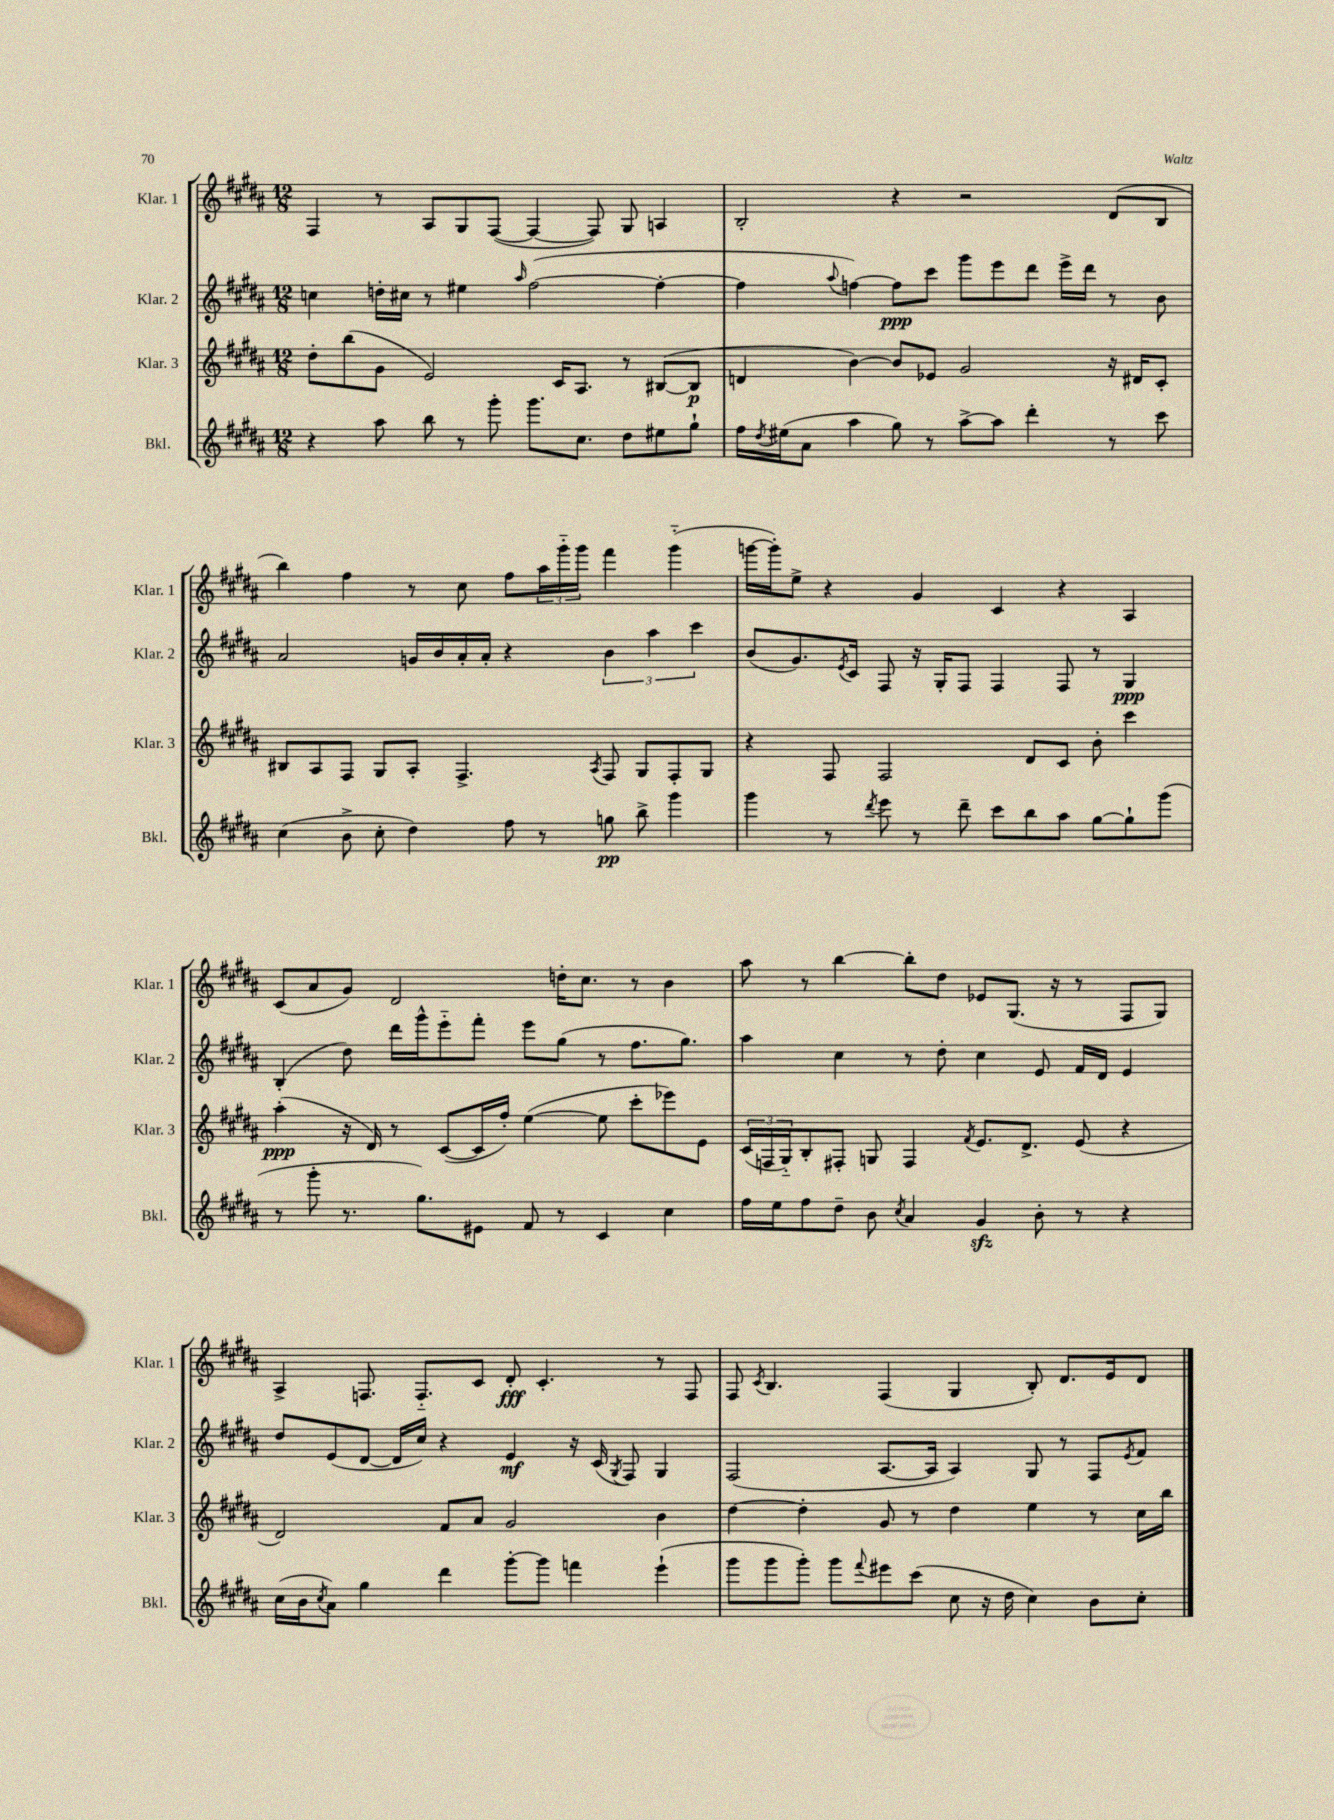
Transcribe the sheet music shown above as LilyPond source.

<<
\new StaffGroup <<
\new Staff = "s0" \with { instrumentName = "Klar. 1" shortInstrumentName = "Klar. 1" } {
    \clef treble \key b \major \numericTimeSignature \time 12/8
    fis4 r8 ais8 gis8 fis8~( fis4~ fis8) gis8 a4 |
    b2-. r4 r2 dis'8( b8 |
    b''4) fis''4 r8 cis''8 fis''8 \tuplet 3/2 { ais''16 gis'''16-_ gis'''16 } fis'''4 gis'''4-_( |
    g'''16~ g'''16-.) e''8-> r4 gis'4 cis'4 r4 ais4 |
    cis'8( ais'8 gis'8) dis'2 d''16-. cis''8. r8 b'4 |
    ais''8 r8 b''4~ b''8-. dis''8 ees'8 gis8.( r16 r8 fis8 gis8) |
    ais4-> f8. f8.-_ cis'8 dis'8-.\fff cis'4.-. r8 f8 |
    fis8 \acciaccatura { cis'8 } b4. fis4( gis4 b8-.) dis'8. e'16 dis'8 \bar "|." |
}
\new Staff = "s1" \with { instrumentName = "Klar. 2" shortInstrumentName = "Klar. 2" } {
    \clef treble \key b \major \numericTimeSignature \time 12/8
    c''4 d''16-. cis''16 r8 eis''4 \grace { ais''16 } fis''2~( fis''4~-. |
    fis''4 \appoggiatura { ais''8 } f''4~) f''8\ppp cis'''8 gis'''8 e'''8 dis'''8 e'''16-> dis'''16 r8 b'8 |
    ais'2 g'16 b'16 ais'16-. ais'16-. r4 \tuplet 3/2 { b'4 ais''4 cis'''4 } |
    b'8( gis'8.) \acciaccatura { e'8 } cis'16 fis8 r16 gis16-. fis8 fis4 fis8 r8 gis4\ppp |
    b4-.( dis''8) dis'''16 gis'''16-^ e'''8-_ fis'''8-. e'''8 gis''8( r8 fis''8. gis''8.) |
    ais''4 cis''4 r8 dis''8-. cis''4 e'8 fis'16 dis'16 e'4 |
    dis''8 e'8( dis'8~ dis'16 cis''16) r4 e'4\mf r16 cis'16( \acciaccatura { gis8 } fis8) gis4 |
    fis2( ais8.~ ais16 ais4) gis8 r8 fis8 \acciaccatura { e'8 } fis'8 \bar "|." |
}
\new Staff = "s2" \with { instrumentName = "Klar. 3" shortInstrumentName = "Klar. 3" } {
    \clef treble \key b \major \numericTimeSignature \time 12/8
    dis''8-. b''8( gis'8 e'2) cis'16 ais8. r8 bis8~( bis8\p |
    d'4 b'4~) b'8 ees'8 gis'2 r16 dis'16 cis'8-. |
    bis8 ais8 fis8 gis8 ais8-. fis4.-> \acciaccatura { ais8 } fis8 gis8 fis8-. gis8 |
    r4 fis8 fis2 dis'8 cis'8 b'8-. cis'''4 |
    ais''4-.\ppp( r16 dis'16) r8 cis'8~( cis'16 fis''16-.) e''4~( e''8 cis'''8-. ees'''8) e'8 |
    \tuplet 3/2 { cis'16( f16 gis16-_) } b8-. fis8-. g8 fis4 \acciaccatura { fis'8 } e'8. dis'8.-> e'8( r4 |
    dis'2) fis'8 ais'8 gis'2 b'4 |
    dis''4~ dis''4-. gis'8 r8 dis''4 e''4 r8 cis''16 b''16 \bar "|." |
}
\new Staff = "s3" \with { instrumentName = "Bkl." shortInstrumentName = "Bkl." } {
    \clef treble \key b \major \numericTimeSignature \time 12/8
    r4 ais''8 b''8 r8 gis'''8-. gis'''8. cis''8. dis''8 eis''8 gis''8-! |
    fis''16 \acciaccatura { dis''8 } eis''16( ais'8 ais''4 gis''8) r8 ais''8~-> ais''8 dis'''4-. r8 cis'''8 |
    cis''4( b'8-> cis''8-. dis''4) fis''8 r8 g''8\pp b''8-> gis'''4 |
    gis'''4 r8 \acciaccatura { dis'''8 } e'''8 r8 dis'''8-- cis'''8 b''8 ais''8 gis''8~ gis''8-! gis'''8( |
    r8 gis'''8-. r8. gis''8.) eis'8 fis'8 r8 cis'4 cis''4 |
    fis''16 e''16 fis''8 dis''8-- b'8 \acciaccatura { cis''8 } ais'4 gis'4\sfz b'8-. r8 r4 |
    cis''16( b'16 \acciaccatura { cis''8 } ais'8) gis''4 dis'''4 gis'''8~-. gis'''8 f'''4 e'''4-!( |
    gis'''8 gis'''8 gis'''8-.) gis'''8 \appoggiatura { fis'''8 } eis'''8 cis'''8( cis''8 r16 dis''16 cis''4) b'8 cis''8-. \bar "|." |
}
>>
>>
\layout { \context { \Score \remove "Bar_number_engraver" } }
